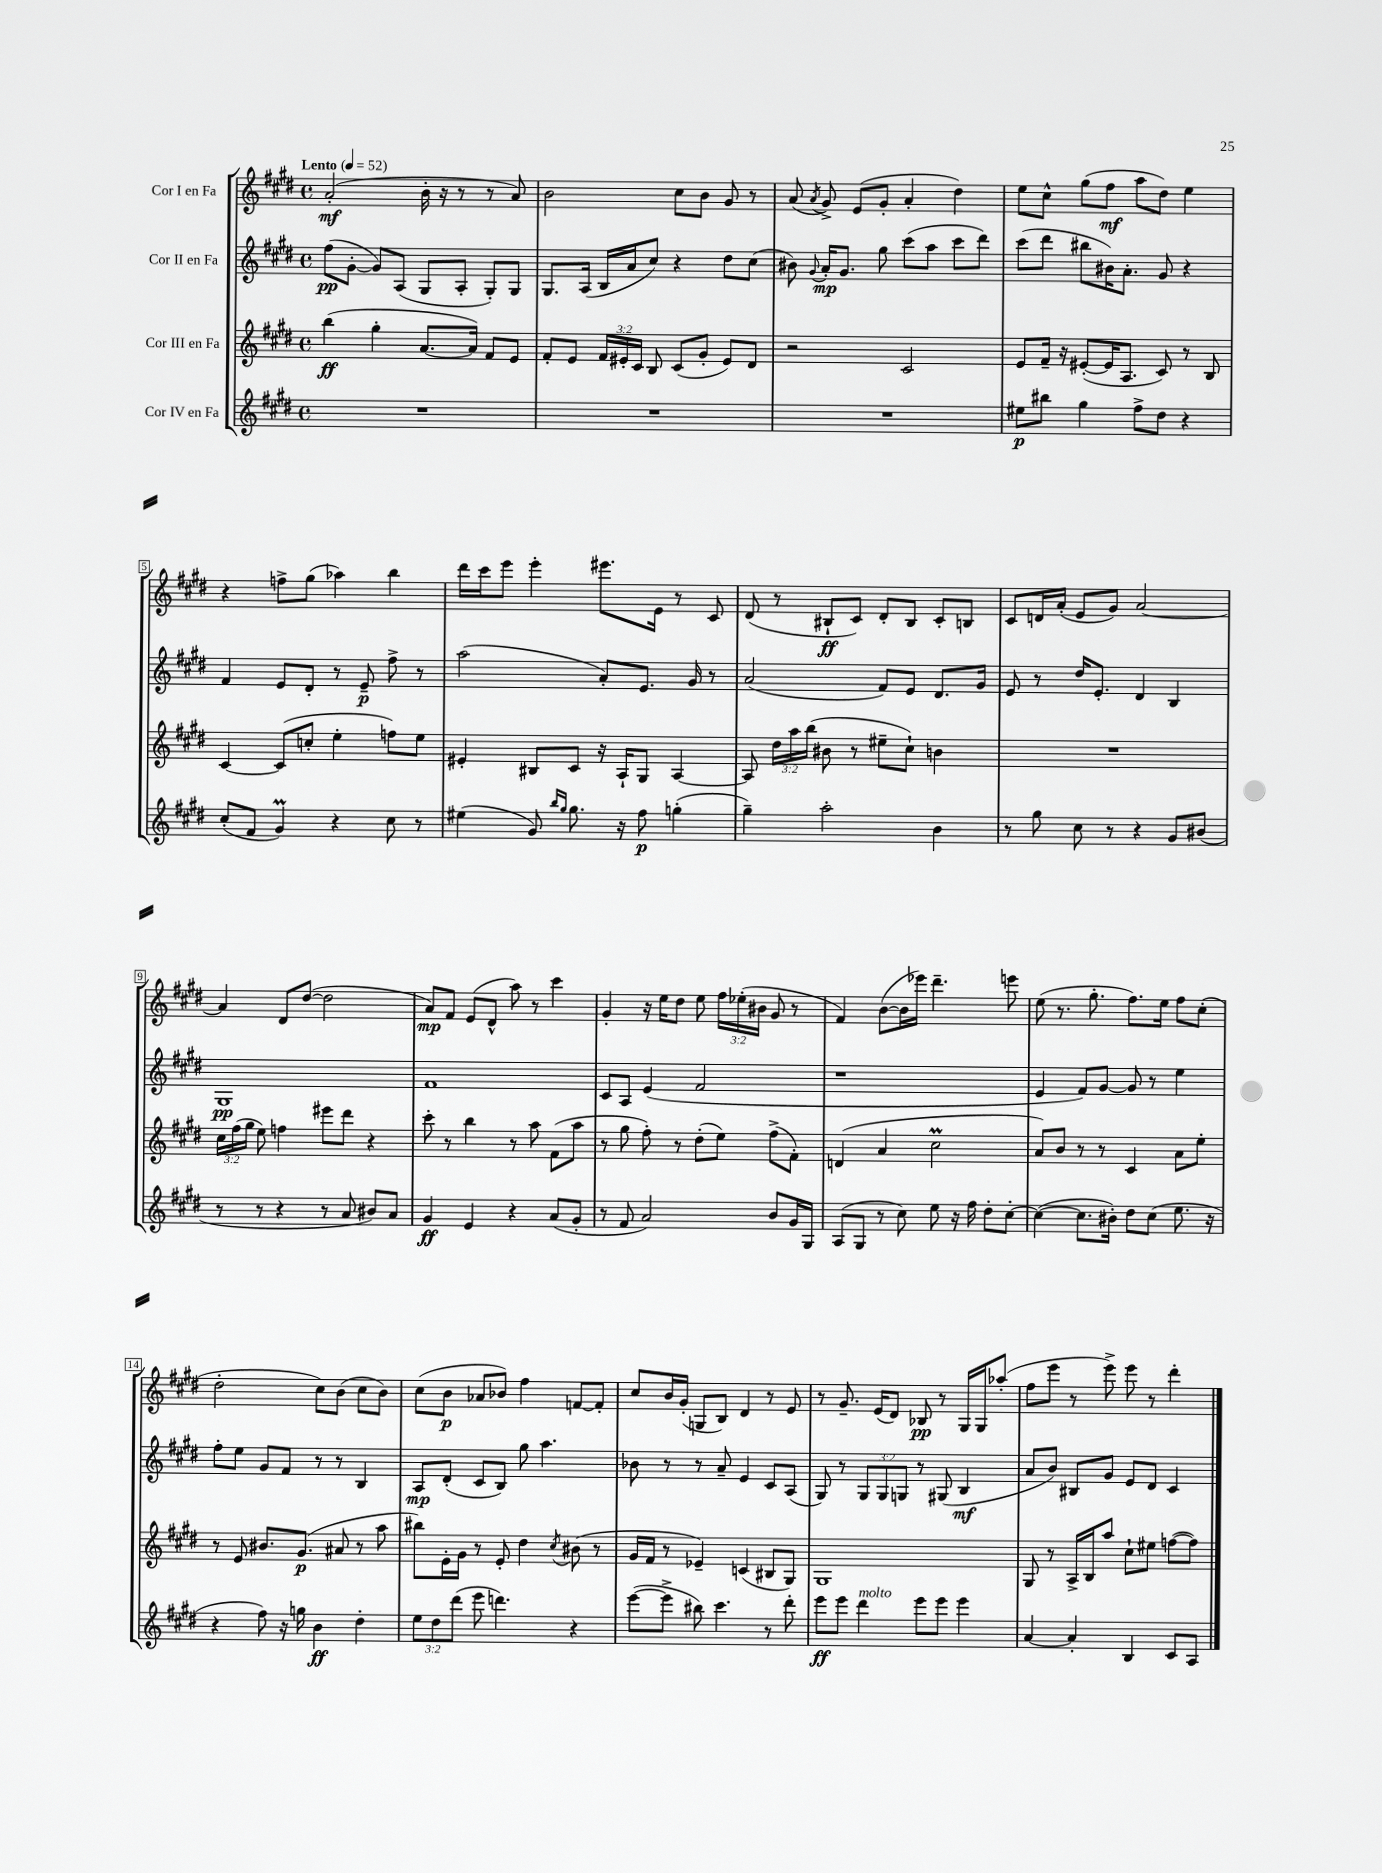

**kern	**kern	**kern	**kern
*staff4	*staff3	*staff2	*staff1
*clefG2	*clefG2	*clefG2	*clefG2
*k[f#c#g#d#]	*k[f#c#g#d#]	*k[f#c#g#d#]	*k[f#c#g#d#]
*M4/4	*M4/4	*M4/4	*M4/4
*met(c)	*met(c)	*met(c)	*met(c)
*MM52	*MM52	*MM52	*MM52
1r	(4bb	(8ff#	(2a'
.	.	[8g#'	.
.	4gg#'	8g#])	.
.	.	(8A	.
.	[8.a	8G#	16b'
.	.	.	16r
.	.	8A'	8r
.	16a])	.	.
.	8f#	8G#')	8r
.	8e	8G#	8a)
=	=	=	=
1r	8f#'	8.G#	2b
.	8e	.	.
.	.	(16A	.
.	24f#	16B	.
.	24e#'	.	.
.	.	16a	.
.	24c#	.	.
.	8B	8cc#)	.
.	(8c#	4r	8cc#
.	8g#'	.	8b
.	8e#)	8dd#	8g#
.	8d#	(8cc#	8r
=	=	=	=
1r	2r	8b#)	(8a
.	.	8qqg#	8qa
.	.	16a'	8g#^)
.	.	8.g#	.
.	.	.	(8e
.	.	8gg#	8g#'
.	2c#	(8ccc#	4a'
.	.	8aa	.
.	.	8ccc#	4dd#)
.	.	8ddd#)	.
=	=	=	=
8ee#	8e	(8ccc#	8ee
8bb#	16f#~	8ddd#	8cc#^^
.	16r	.	.
4gg#	([8e#'	8bb#	(8gg#
.	16e#]	16b#)	8ff#
.	8.A	8.a'	.
8ff#^	.	.	8aa
8dd#	8c#)	8g#	8dd#)
4r	8r	4r	4ee
.	8B	.	.
=	=	=	=
(8cc#'	[4c#	4f#	4r
8f#	.	.	.
4g#)	(8c#]	8e	8ff^
.	8cc'	8d#'	(8gg#
4r	4ee'	8r	4aa-)
.	.	8e~	.
8cc#	8ff)	8ff#^	4bb
8r	8ee	8r	.
=	=	=	=
(4ee#	4e#'	(2aa	16ddd#
.	.	.	16ccc#
.	.	.	8eee
8g#)	8B#	.	4eee'
16qqbb	.	.	.
16qqgg#	.	.	.
8.gg#	8c#	.	.
.	16r	8a')	8.eee#
16r	16A`	.	.
8ff#	8G#	8.e	.
.	.	.	16e
(4gg'	[4A	.	8r
.	.	16g#	.
.	.	8r	8c#
=	=	=	=
4gg#~)	8A]	(2a	(8d#
.	24dd#	.	8r
.	24aa	.	.
.	(24bb	.	.
2aa'	8b#	.	8B#`
.	8r	.	8c#)
.	8ee#~	8f#)	8d#'
.	8cc#`)	8e	8B#
4b	4b	8.d#	8c#'
.	.	.	8B
.	.	16g#	.
=	=	=	=
8r	1r	8e	8c#
8gg#	.	8r	16d
.	.	.	(16a'
8cc#	.	16dd#	8e
.	.	8.e'	.
8r	.	.	8g#)
4r	.	4d#	[2a
8g#	.	4B	.
(8b#	.	.	.
=	=	=	=
8r	24cc#	1G#	4a]
.	(24ff#	.	.
.	24gg#	.	.
8r	8ee)	.	.
4r	4ff	.	8d#
.	.	.	([8dd#
8r	8eee#	.	2dd#]
8a	8ddd#	.	.
8b#)	4r	.	.
8a	.	.	.
=	=	=	=
4g#	8ccc#'	1f#	8a)
.	8r	.	8f#
4e	4bb	.	(8e
.	.	.	8d#^^
4r	8r	.	8aa)
.	8aa	.	8r
(8a	(8f#	.	4ccc#
8g#'	8aa	.	.
=	=	=	=
8r	8r	8c#	4g#'
8f#	8gg#	8A	.
2a)	8ff#')	(4e	16r
.	.	.	16ee
.	8r	.	8dd#
.	(8dd#'	2f#	8ee
.	8ee)	.	24ff#
.	.	.	(24ee-'
.	.	.	24b#
8b	(8ff#^	.	8g#
16g#	8f#')	.	8r
16G#	.	.	.
=	=	=	=
(8A	(4d	1r	4f#)
8G#	.	.	.
8r	4a	.	([8b
8cc#)	.	.	16b]
.	.	.	16eee-)
8ee	2cc#	.	4.ddd#~
16r	.	.	.
16ff#	.	.	.
8dd#'	.	.	.
[8cc#'	.	.	8eee
=	=	=	=
(4cc#_	8a)	4e	(8ee
.	8b	.	8.r
8.cc#]	8r	8f#)	.
.	.	.	8.gg#'
.	8r	[8g#	.
16b#')	.	.	.
8dd#	4c#	8g#]	8.ff#)
(8cc#	.	8r	.
.	.	.	16ee
8.ee	8a	4ee	8ff#
.	8ee'	.	(8cc#'
16r	.	.	.
=	=	=	=
4r	8r	8ff#'	2dd#'
.	8e	8ee	.
8ff#)	8.b#	8g#	.
16r	.	8f#	.
16gg	(8.g#	.	.
4b	.	8r	8cc#)
.	8a#	8r	(8b
4dd#'	8r	4B	8cc#
.	8aa	.	8b)
=	=	=	=
12ee	8bb#)	8A	(8cc#
12dd#	.	.	.
.	16e'	(8d#'	8b
(12ddd#	.	.	.
.	16g#	.	.
8eee	8r	8c#	8a-
4.ddd)	8e'	8B)	8b-)
.	4dd#	8gg#	4ff#
.	.	4.aa	.
.	8qcc#	.	.
4r	(8b#	.	[8f
.	8r	.	8f']
=	=	=	=
([8eee	16g#	8b-	8cc#
.	16f#	.	.
8eee^]	8r	8r	16b
.	.	.	(16g#'
8bb#)	4e-~)	8r	8G
4.ccc#	.	8a~	8B)
.	(4c	4e	4d#
8r	8B#	8c#	8r
8ddd#'	8G#)	(8A	8e
=	=	=	=
8eee	1G#	8G#)	8r
8eee	.	8r	8.g#~
4ddd#	.	12G#	.
.	.	.	(16e
.	.	12G#	.
.	.	.	8d#)
.	.	12G	.
8eee	.	8r	8B-
8eee	.	(8G#	8r
4eee	.	4B	16G#
.	.	.	16G#
.	.	.	(8aa-'
=	=	=	=
[4a	8G#	8a	8ff#
.	8r	8b)	8eee
4a']	16A^	8B#	8r
.	16B	.	.
.	8aa	8g#	8eee^)
4B	8cc#`	8e	8eee
.	8ee#	8d#	8r
8c#	([8ff	4c#	4ddd#'
8A	8ff])	.	.
==	==	==	==
*-	*-	*-	*-
